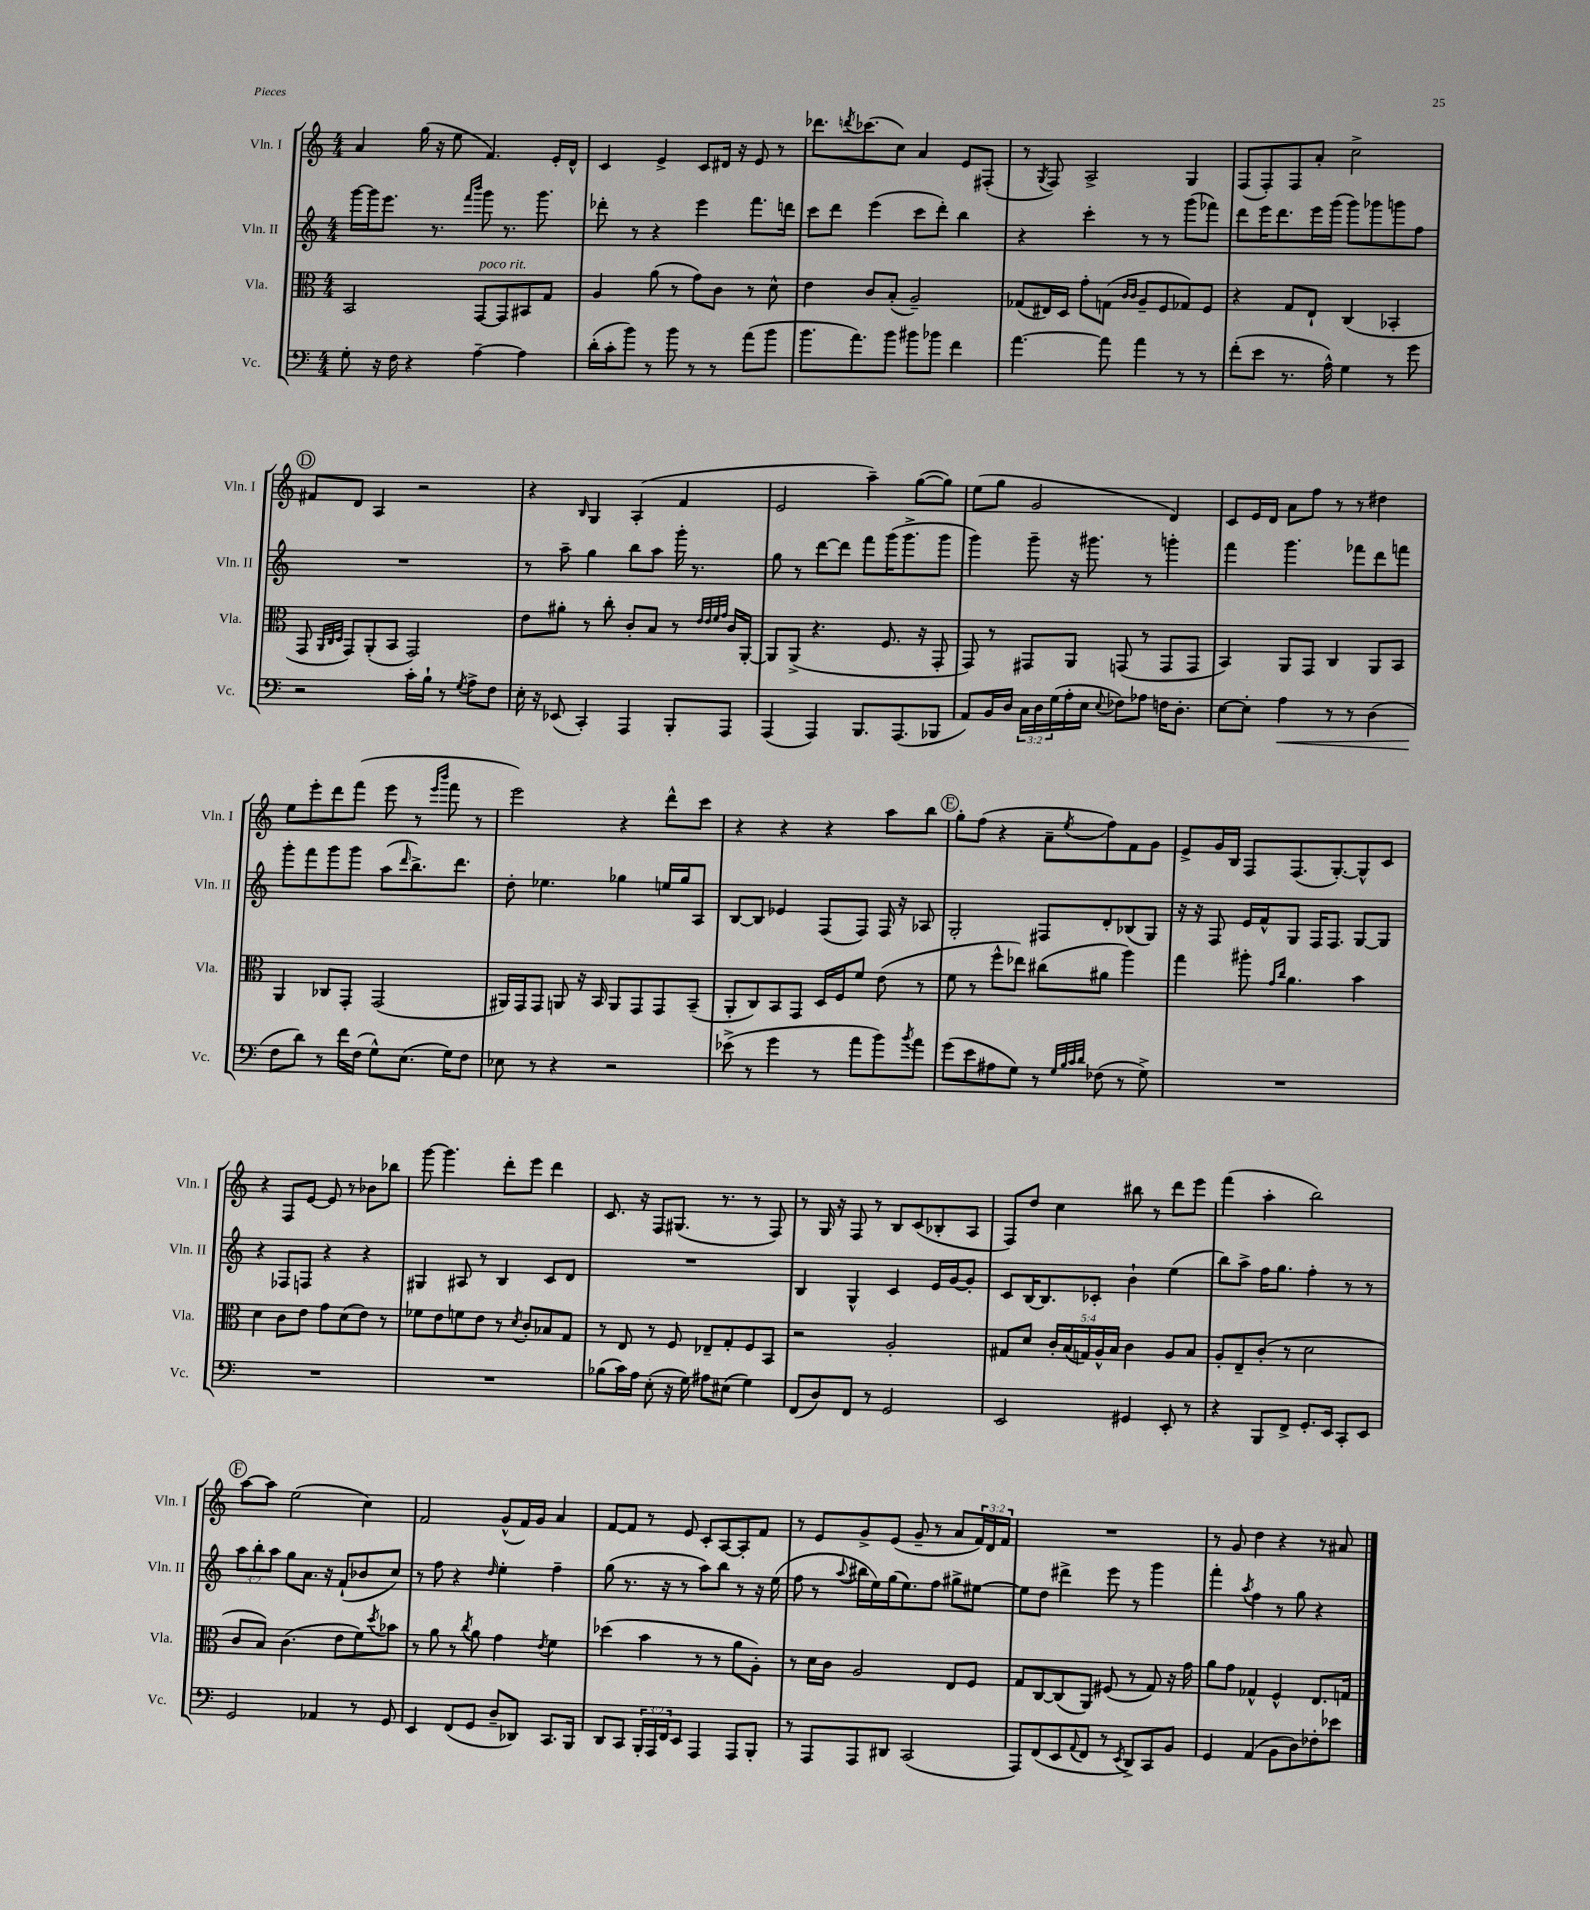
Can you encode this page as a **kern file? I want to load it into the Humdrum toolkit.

**kern	**kern	**kern	**kern
*staff4	*staff3	*staff2	*staff1
*clefF4	*clefC3	*clefG2	*clefG2
*k[]	*k[]	*k[]	*k[]
*M4/4	*M4/4	*M4/4	*M4/4
8G'\	2BB/	[16ggg\LL	4a/
.	.	16ggg\]J	.
16r	.	8.eee\J	.
16F\	.	.	.
4r	.	.	(16gg\
.	.	8.r	16r
.	.	.	8ee\
.	.	16qqfff/LL	.
.	.	16qqbbb/JJ	.
[4A~\	[8GG/L	8ggg\	4.f/)
.	8GG/]	8.r	.
4A\]	8BB#/	.	.
.	.	8.ggg\	.
.	8G/J	.	16e'/LL
.	.	.	16d^^/JJ
=	=	=	=
(16d'\LL	4A/	8ddd-'\	4c/
16c'\J	.	.	.
8b\J)	.	8r	.
8r	(8a\	4r	4e^/
8b\	8r	.	.
8r	8g\L)	4eee\	8c/L
8r	8c\J	.	16d#/Jk
.	.	.	16r
(8a\L	8r	8.fff\L	8e/
8b\J	8d^^\	.	8r
.	.	16ddd\Jk	.
=	=	=	=
8.b\L	4e\	8ccc\L	8.ddd-\L
.	.	8ddd\J	.
.	.	.	8qddd/
8.a\)	.	.	(8.ccc-\
.	8c/L	(4eee\	.
8b\J	(8B'/J	.	8cc\J)
8b#\L	2A~/)	8ccc\L	4a/
8b-\J	.	8ddd'\J)	.
4f\	.	4bb\	8e/L
.	.	.	(8F#'/J
=	=	=	=
[4.a\	(8G-/L	4r	8r
.	.	.	8qG/
.	16E#/L)	.	8F/)
.	16D/JJ	.	.
.	8g'\L	4ccc'\	2A^/
8a\]	(8G\J	.	.
.	16qqc/LL	.	.
.	16qqc/JJ	.	.
4a\	8A~/L	8r	.
.	8F/	8r	.
8r	8G-/)	(8ggg\L	4G/
8r	8F/J	8fff-\J)	.
=	=	=	=
(8f'\L	4r	8ddd\L	(8F/L
8e\J	.	16eee\K	8F'/)
.	.	8.ddd\	.
8.r	8G/L	.	8F/
.	8E`/J	16eee\L	8a'/J
16A^^\)	.	(16ggg\JJ	.
4G\	(4C/	8ggg\L)	2cc^\
.	.	8ggg-\	.
8r	4BB-'/	8ggg\	.
8g\	.	8ff\J	.
=	=	=	=
2r	8GG/	1r	8f#/L
.	32qqAA/LLL	.	.
.	32qqC/	.	.
.	32qqD/JJJ	.	.
.	8GG/L)	.	8d/J
.	(8AA'/	.	4A/
.	8BB/J	.	.
16c'\LL	2GG/)	.	2r
16B`\JJ	.	.	.
8r	.	.	.
8qG/	.	.	.
8A^\L	.	.	.
8F\J	.	.	.
=	=	=	=
16E'\	8e\L	8r	4r
16r	.	.	.
(8EE-/	8a#'\J	8aa~\	.
.	.	.	16qqB/
4CC'/)	8r	4gg\	4G/
.	8cc'\	.	.
4AAA/	8c'/L	8bb\L	(4A'/
.	8B/J	8aa\J	.
8BBB'/L	8r	16ggg'\	4f/
.	.	8.r	.
.	32qqe/LLL	.	.
.	32qqe/	.	.
.	32qqf/	.	.
.	32qqg/JJJ	.	.
8AAA/J	16c/LL	.	.
.	[16AA'/JJ	.	.
=	=	=	=
(4AAA/	8AA/]L	8gg\	2e/
.	(8AA^/J	8r	.
4AAA/)	4.r	[8ddd\L	.
.	.	8ddd\]J	.
8.BBB/L	.	8fff\L	4aa~\)
.	8.F/	(16ggg\K	.
(8.AAA/	.	8.ggg^\	.
.	.	.	([8gg\L
.	16r	.	.
8BBB-/J	8GG'/	8ggg\J	8gg\]J)
=	=	=	=
8AA/L)	8GG/)	4ggg\)	(8ee\L
16BB/L	8r	.	8gg\J
16D/JJ	.	.	.
24C\LL	8GG#/L	8ggg~\	2g/
24D\	.	.	.
(24G\	.	.	.
16A'\	8AA/J	16r	.
16E\JJ	.	8.ggg#\	.
8qqE/	.	.	.
8F-\L)	(8GG/	.	.
8A-\J	8r	8r	.
16F\LK	8GG/L	4ggg'\	4d/)
8.D'\J	.	.	.
.	8GG/J	.	.
=	=	=	=
[8E\L	4BB/)	4fff\	8c/L
8E'\]J	.	.	16e/L
.	.	.	16d/JJ
4A\	8AA/L	4.ggg\	8a\L
.	8GG/J	.	8ff\J
8r	4C/	.	8r
8r	.	8fff-\L	8r
(4D\	8AA/L	8ddd\	4dd#\
.	8BB/J	8fff\J	.
=	=	=	=
8F\L	4AA/	8ggg'\L	8ee\L
8d\J)	.	8fff\	8eee'\
8r	8C-/L	8ggg\	8ddd\
16f\LL	8GG'/J	8ggg\J	(8fff\J
(16F\JJ	.	.	.
8G^^\L)	(2GG/	(8aa\L	8eee\
.	.	16qqddd/	.
(8.E\J	.	8.bb^\)	8r
.	.	.	16qqeee/LL
.	.	.	16qqbbb/JJ
.	.	.	8fff\
16G\LK)	.	8.ddd\J	.
8F\J	.	.	8r
=	=	=	=
8E-\	16AA#/LL)	8dd'\	2eee\)
.	16GG/J	.	.
8r	8GG/J	4.ee-\	.
4r	8AA/	.	.
.	16r	.	.
.	16BB/	.	.
2r	8AA/L	4gg-\	4r
.	8GG/	.	.
.	8GG/	16ee/LL	8ddd^^\L
.	.	16gg-/J	.
.	(8BB~/J	8A/J	8ccc\J
=	=	=	=
(8e-^\	8AA'/L	[8B/L	4r
8r	8C/)	8B/]J	.
4g\	8BB/	4e-/	4r
.	8GG/J	.	.
8r	16D/LL	(8F/L	4r
.	16F/J	.	.
8a\L	8f/J	8F/J)	.
8b\)	(8e\	16F/	8aa\L
.	.	16r	.
8qb/	.	.	.
8a\J	8r	8A-/	8bb\J
=	=	=	=
(8g\L	8f\	2G'/	8gg'\L
8e\	8r	.	(8ff\J
8A#\	8ff^^\L	.	4r
8G\J)	8ee-\J)	.	.
8r	(8cc#\L	8F#/L	8a~\L
32qqG/LLL	.	.	.
32qqB/	.	.	.
32qqc/	.	.	.
32qqd/JJJ	.	.	8qee/
(8F-\	8a#\J	8d'/	8ff\)
8r	4aa\)	(8B-/	8f\
8G^\)	.	8G/J)	8g\J
=	=	=	=
1r	4gg\	16r	8e^/L
.	.	16r	.
.	.	8F/	16g/L
.	.	.	16B/JJ
.	8aa#'\	16e/LL	8F/L
.	.	16f^^/J	.
.	16qqg/LL	.	.
.	16qqcc/JJ	.	.
.	4.a\	8G/J	(8.F/
.	.	16F/LK	.
.	.	8.F/J	[8.G'/)
.	4b\	[8G/L	8G^^/]
.	.	8G/]J	8c/J
=	=	=	=
1r	4d\	4r	4r
.	8c\L	8F-/L	8F/L
.	8e\J	8F/J	[8e/J
.	8g\L	4r	8e/]
.	(8d\	.	8r
.	8e\J)	4r	8b-\L
.	8r	.	8bb-\J
=	=	=	=
1r	8f-\L	4G#/	[8ggg\
.	8e\	.	4.ggg\]
.	8f\	8A#/	.
.	8e\J	8r	.
.	8r	4B/	8ddd'\L
.	8qd/	.	.
.	8c'/L	.	8eee\J
.	8B-/	8c/L	4ddd\
.	8G/J	8d/J	.
=	=	=	=
(8B-\L	8r	1r	8.c/
16c\L)	8E/	.	.
16A\JJ	.	.	16r
(8E'\	8r	.	8F/L
16r	8F/	.	(8.G#/J
16G\)	.	.	.
8A#\L	8E-~/L	.	.
.	.	.	8.r
(8E#\J	8G'/	.	.
4G\)	8F/	.	8r
.	8BB/J	.	8F/)
=	=	=	=
(8FF/L	2r	4B/	8r
8D/)	.	.	16G/
.	.	.	16r
8FF/J	.	4G^^/	8F/
8r	.	.	8r
2GG/	2A'/	4c/	8B/L
.	.	.	(8c/
.	.	16e/LL	8B-'/
.	.	[16g/J	.
.	.	8g'/]J	8A/J
=	=	=	=
2EE/	8G#/L	8c/L	8F/L)
.	8d/J	[16B/K	8dd/J
.	.	8.B/]	.
.	20c'/LL	.	4cc\
.	(20B/	.	.
.	20G/)	.	.
.	.	8c-'/J	.
.	20A^^/	.	.
.	20B/JJ	.	.
4GG#/	4c\	4b`\	8bb#\
.	.	.	8r
8EE'/	8A/L	(4ee\	8ddd\L
8r	8B/J	.	8eee\J
=	=	=	=
4r	8A'/L	8bb\L)	(4fff\
.	8E~/	8aa^\J	.
8BBB/L	(8c'/J	16ff\LK	4aa'\
.	.	8.gg\J	.
8FF^/J	8r	.	.
8.GG'/L	2d\	4ff'\	2bb\)
16EE/Jk	.	.	.
8CC'/L	.	8r	.
8EE/J	.	8r	.
=	=	=	=
2GG/	8c/L	12aa\L	[8aa\L
.	.	12bb'\	.
.	8B/J)	.	8aa\]J
.	.	12aa\J	.
.	(4.c\	8gg\L	(2ee\
.	.	8.a\J	.
4AA-/	.	.	.
.	.	16r	.
.	8e\L	(8f`/L	.
8r	8f\)	8b-/	4cc\)
.	8qdd/	.	.
8GG/	8b-\J	8cc/J)	.
=	=	=	=
4EE/	8r	8r	2f/
.	8a\	8ff\	.
(8FF/L	8r	4r	.
.	8qcc/	.	.
8GG/J	8a\	.	.
.	.	16qqdd/	.
8D~/L	4g\	4ee'\	(8g^^/L
8DD-/J)	.	.	16f/L)
.	.	.	16g/JJ
.	8qe/	.	.
8.CC/L	4f\	4ff~\	4a/
16BBB/Jk	.	.	.
=	=	=	=
8DD/L	(4dd-\	(8gg\	[8f/L
8CC/J	.	8.r	8f/]J
24BBB'/LL	4b\	.	8r
24AAA/	.	.	.
.	.	16r	.
24FF/J	.	.	.
8EE/J	.	8r	8e/
4AAA/	8r	8aa\L)	8c'/L
.	8r	8bb\J	[8A/
8AAA/L	8a\L	8r	8A'/]
8BBB'/J	8A'\J)	16r	8f/J
.	.	(16ee\	.
=	=	=	=
8r	8r	8ff\	8r
8AAA/L	16d\LL	8r	8e/L
.	16c\JJ	.	.
.	.	8qqaa/	.
8AAA/	2A/	16bb#\LL	8g^/
.	.	16ee\)	.
8DD#/J	.	(16gg\J	(8e/J
.	.	8.ee\)	.
(2CC/	.	.	8g~/
.	.	8ff\J	8r
.	8E/L	8gg#^\L	8a/L
.	8F/J	[8ee#\J	24f/L)
.	.	.	24d/
.	.	.	24f/JJ
=	=	=	=
8AAA/L)	8G/L	8ee#\]L	1r
(8FF/	[8C/	8dd\J	.
8EE/	(8C/]	4ddd#^\	.
8qqAA/	.	.	.
8FF/J	8AA/J)	.	.
8r	(8F#/	8eee\	.
8qEE/	.	.	.
8DD^/L)	8r	8r	.
8CC/	8G/)	4ggg\	.
8BB/J	16r	.	.
.	16g\	.	.
=	=	=	=
4GG/	8a\L	4fff'\	8r
.	8g\J	.	8g/
.	.	8qaa/	.
(4AA/	4G-^^/	4ff\	4dd\
8BB\L	4F^^/	8r	4r
8D\)	.	8gg\	.
8F-'\	8.E/L	4r	8r
8e-\J	.	.	8a#/
.	16G/Jk	.	.
==	==	==	==
*-	*-	*-	*-
